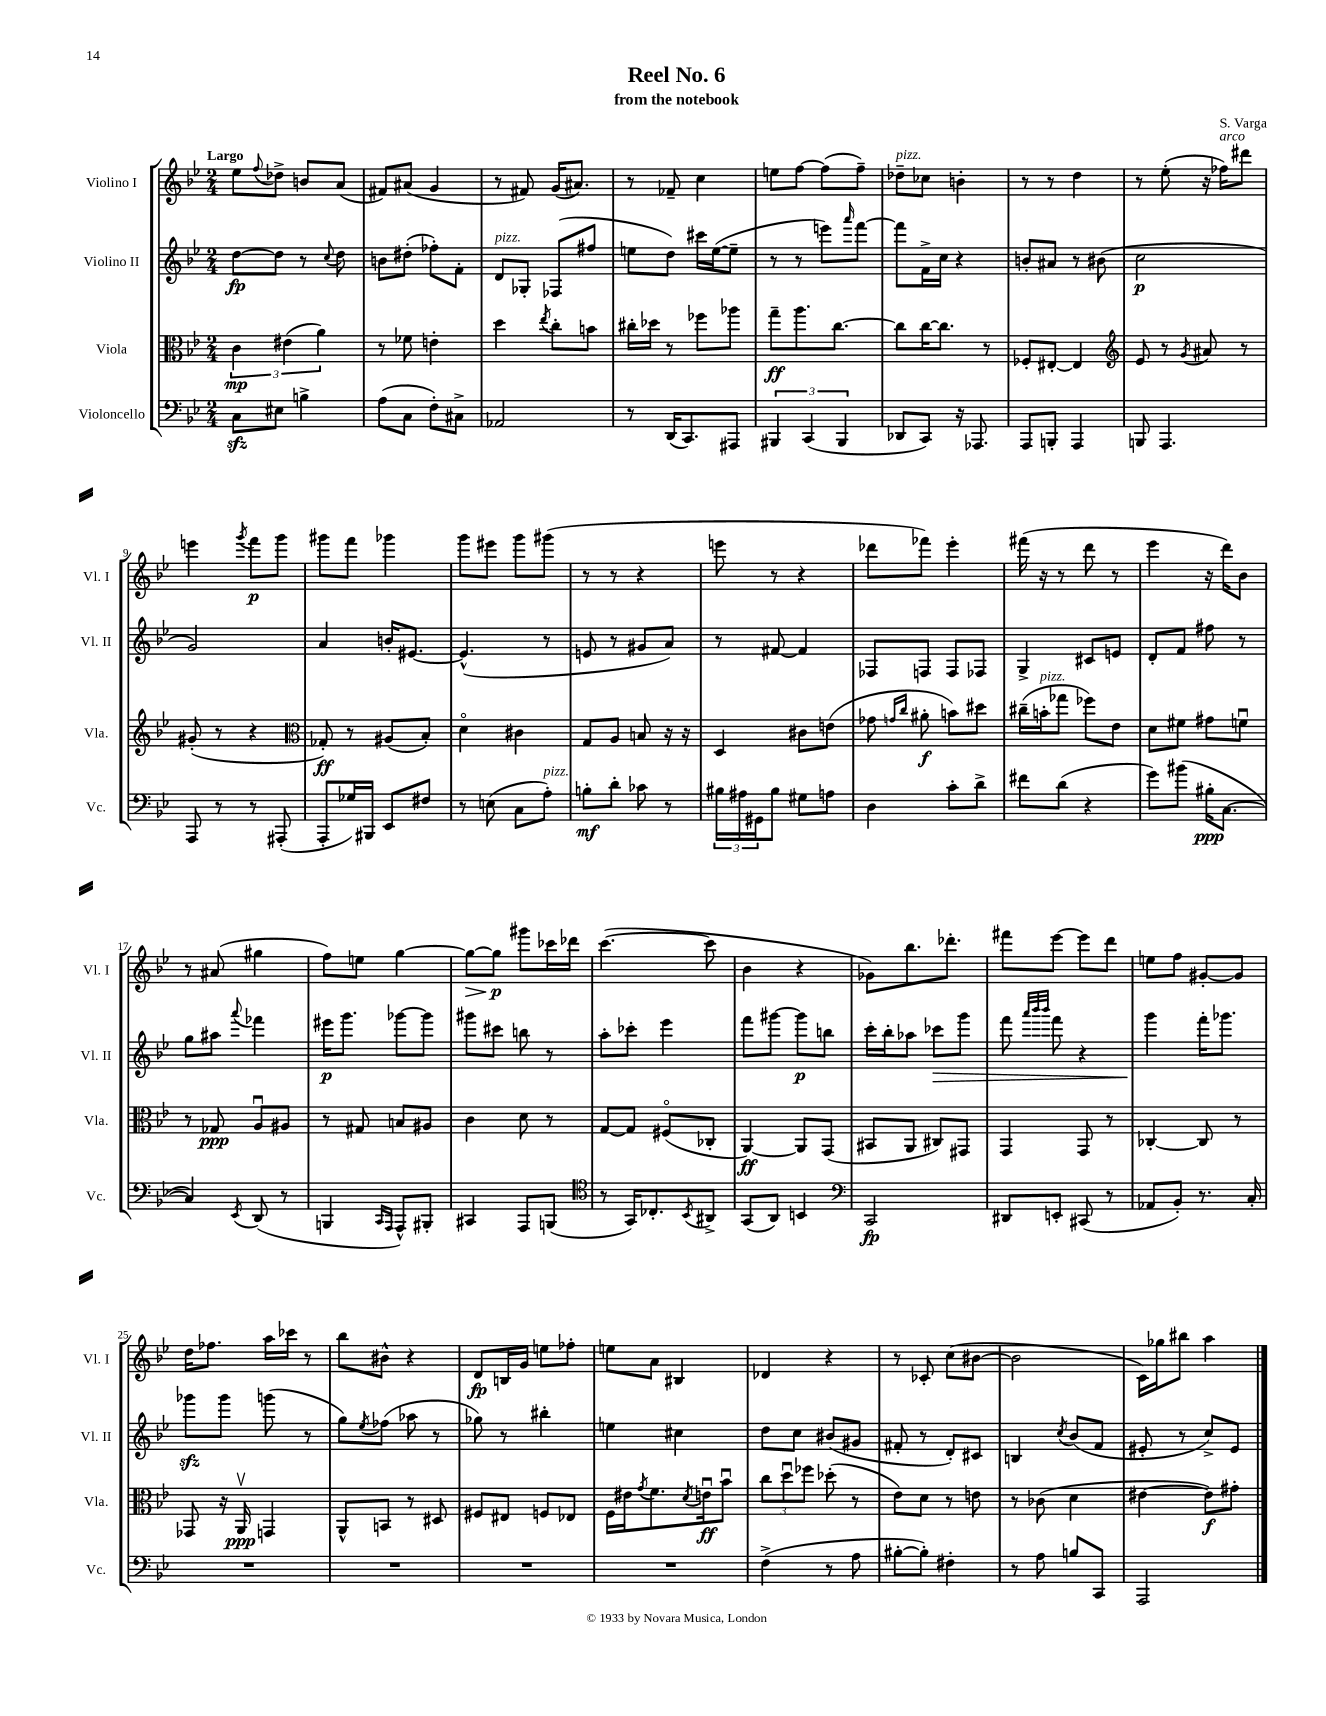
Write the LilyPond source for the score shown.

\header { title = "Reel No. 6" composer = "S. Varga" subtitle = "from the notebook" }
<<
\new StaffGroup <<
\new Staff = "s0" \with { instrumentName = "Violino I" shortInstrumentName = "Vl. I" } {
    \clef treble \key bes \major \numericTimeSignature \time 2/4 \tempo "Largo"
    ees''8 \appoggiatura { f''8 } des''8-> b'8 a'8( |
    fis'8) ais'8( g'4 |
    r8 fis'8) g'16( ais'8.) |
    r8 fes'8-- c''4 |
    e''8 f''8~ f''8( f''8--) |
    des''8--^\markup { \italic "pizz." } ces''8 b'4-. |
    r8 r8 d''4 |
    r8 ees''8-.( r16 fes''16^\markup { \italic "arco" }) dis'''8 |
    e'''4 \acciaccatura { g'''8 } f'''8\p g'''8 |
    gis'''8 f'''8 ges'''4 |
    g'''8 eis'''8 g'''8 gis'''8( |
    r8 r8 r4 |
    e'''8 r8 r4 |
    des'''8 fes'''8) ees'''4-. |
    fis'''16( r16 r8 d'''8 r8 |
    ees'''4 r16 d'''16) bes'8 |
    r8 ais'8( gis''4 |
    f''8) e''8 g''4~ |
    g''8~\> g''8\p\! gis'''8 ces'''16 des'''16 |
    c'''4.~( c'''8 |
    bes'4 r4 |
    ges'8) bes''8. des'''8.-. |
    fis'''8 ees'''8~ ees'''8 d'''8 |
    e''8 f''8 gis'8~-. gis'8 |
    d''16 fes''8. a''16 ces'''16 r8 |
    bes''8 bis'8-^ r4 |
    d'8\fp b16 g'16 e''8 fes''8-. |
    e''8 a'8 bis4 |
    des'4 r4 |
    r8 ces'8-. c''8( bis'8~ |
    bis'2 |
    c'16) ges''16 bis''8 a''4 \bar "|." |
}
\new Staff = "s1" \with { instrumentName = "Violino II" shortInstrumentName = "Vl. II" } {
    \clef treble \key bes \major \numericTimeSignature \time 2/4
    d''8~\fp d''8 r8 \appoggiatura { c''8 } d''8 |
    b'8 dis''8-.( fes''8-.) f'8-. |
    d'8^\markup { \italic "pizz." } ges8-. fes8( fis''8 |
    e''8 d''8) cis'''16 e''16~( e''8-- |
    r8 r8 e'''8) \grace { a'''16 } f'''8~ |
    f'''8 f'16-> c''16 r4 |
    b'8-. ais'8 r8 bis'8( |
    c''2\p |
    g'2) |
    a'4 b'16-. eis'8.~ |
    eis'4.-^( r8 |
    e'8 r8 gis'8 a'8) |
    r8 fis'8~ fis'4 |
    fes8 f8 f8 fes8 |
    g4-> cis'8 e'8 |
    d'8-. f'8 fis''8 r8 |
    g''8 ais''8 \appoggiatura { a'''8 } fes'''4 |
    eis'''16\p g'''8. ges'''8~ ges'''8 |
    gis'''8 cis'''8 b''8 r8 |
    a''8-. ces'''8-. ees'''4 |
    f'''8 gis'''8~ gis'''8\p b''8 |
    c'''16-. bes''16-. aes''8 ces'''8\> g'''8 |
    f'''8 \grace { a'''32 bes'''32 bes'''32 } f'''8 r4 |
    g'''4\! f'''16-. ges'''8. |
    ges'''8\sfz ges'''8 g'''8( r8 |
    g''8) \acciaccatura { ees''8 } fes''8( aes''8 r8 |
    ges''8) r8 bis''4-. |
    e''4 cis''4 |
    d''8 c''8 bis'8( gis'8 |
    fis'8-. r8 d'8-.) cis'8 |
    b4 \acciaccatura { c''8 } bes'8( f'8 |
    eis'8-. r8 c''8->) eis'8 \bar "|." |
}
\new Staff = "s2" \with { instrumentName = "Viola" shortInstrumentName = "Vla." } {
    \clef alto \key bes \major \numericTimeSignature \time 2/4
    \tuplet 3/2 { c'4\mp eis'4( a'4) } |
    r8 fes'8 e'4-. |
    d''4 \acciaccatura { ees''8 } c''8-. b'8 |
    cis''16-. des''16 r8 fes''8 aes''8 |
    g''8--\ff a''8. c''8.~ |
    c''8 c''16~ c''8. r8 |
    fes8-. eis8~-. eis4 |
    \clef treble ees'8 r8 \acciaccatura { g'8 } ais'8 r8 |
    gis'8-.( r8 r4 |
    \clef alto ges8-.\ff) r8 ais8( bes8-.) |
    d'4\flageolet cis'4 |
    g8 a8 b8 r16 r16 |
    d4 cis'8 e'8( |
    ges'8 \grace { g'16 c''16 } ais'8-.\f b'8) dis''8 |
    cis''16--( b'16-.^\markup { \italic "pizz." } ges''8 fes''8) ees'8 |
    d'8 fis'8 gis'8 f'8\downbow |
    r8 ges8\ppp a8\downbow ais8 |
    r8 gis8 b8 ais8 |
    c'4 d'8 r8 |
    g8~ g8 fis8\flageolet( ces8-. |
    a,4~\ff) a,8 g,8( |
    bis,8 a,8 cis8) gis,8 |
    g,4 g,8 r8 |
    ces4~-. ces8 r8 |
    ges,8 r16 a,16\upbow\ppp g,4 |
    a,8-^ b,8 r8 dis8 |
    fis8 eis8 f8 ees8 |
    f16 eis'16 \acciaccatura { g'8 } f'8. \acciaccatura { d'8 } e'16\downbow\ff bes'8\downbow |
    \tuplet 3/2 { c''8 d''8\downbow fes''8 } des''8-.( r8 |
    ees'8) d'8 r8 e'8 |
    r8 ces'8( d'4 |
    eis'4~ eis'8\f) gis'8-. \bar "|." |
}
\new Staff = "s3" \with { instrumentName = "Violoncello" shortInstrumentName = "Vc." } {
    \clef bass \key bes \major \numericTimeSignature \time 2/4
    c8\sfz eis8 b4-> |
    a8( c8 f8-.) cis8-> |
    aes,2 |
    r8 d,16( c,8.) ais,,8 |
    \tuplet 3/2 { bis,,4 c,4( bis,,4 } |
    des,8 c,8) r16 aes,,8. |
    a,,8 b,,8-. a,,4 |
    b,,8 a,,4. |
    a,,8 r8 r8 ais,,8-.( |
    a,,8-. ges16) bis,,16 ees,8 fis8 |
    r8 e8( c8 a8-.^\markup { \italic "pizz." }) |
    b8-.\mf d'8-. ces'8 r8 |
    \tuplet 3/2 { bis16 ais16 gis,16 } bis8 gis8 a8 |
    d4 c'8-. d'8-> |
    fis'8 d'8( r4 |
    g'8) bis'8( bis16-.\ppp c8.~ |
    c4) \acciaccatura { ees,8 } d,8( r8 |
    b,,4 \grace { c,16 a,,16 } a,,8-^) bis,,8-. |
    cis,4 a,,8 b,,8( |
    \clef tenor r8 g,16) ces8.-. \acciaccatura { bes,8 } ais,8-> |
    g,8( a,8) b,4 |
    \clef bass c,2\fp |
    dis,8 e,8-. cis,8( r8 |
    aes,8 bes,8-.) r8. c16-. |
    R2 |
    R2 |
    R2 |
    R2 |
    f4->( r8 a8 |
    bis8~-. bis8-.) fis4-. |
    r8 a8 b8 c,8 |
    a,,2 \bar "|." |
}
>>
>>
